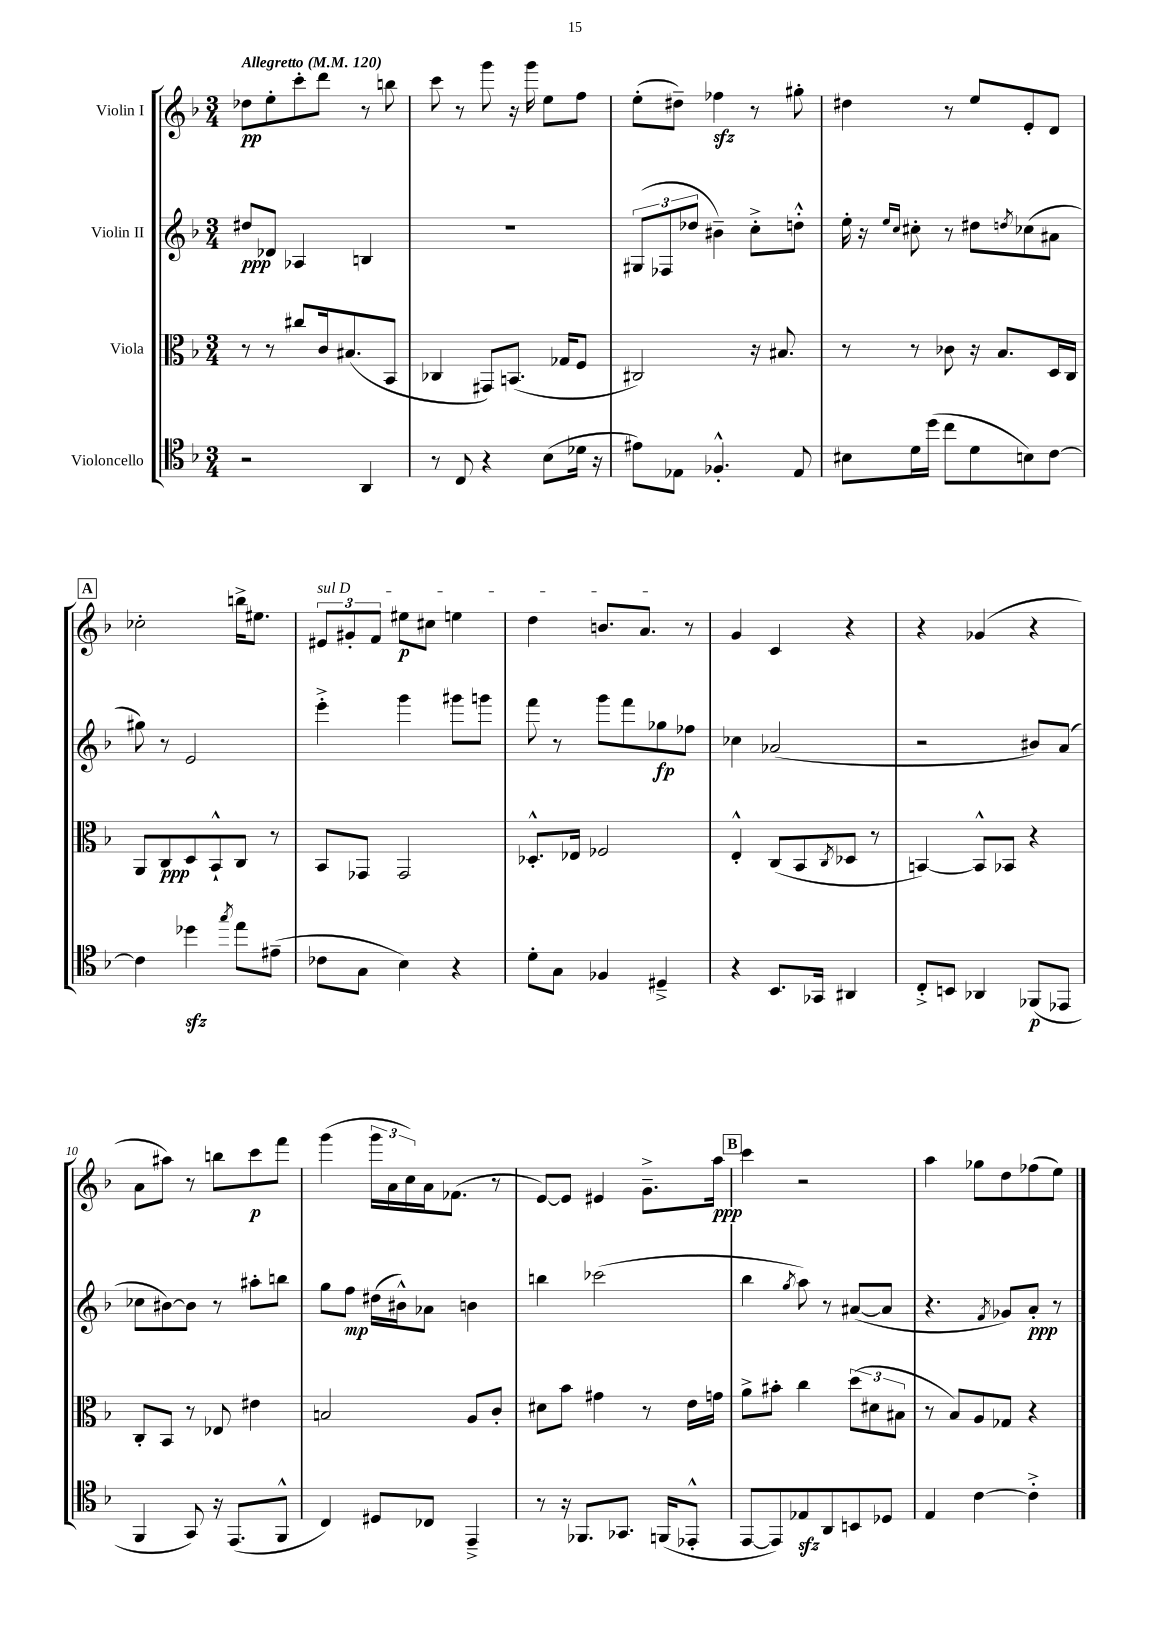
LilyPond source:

<<
\new StaffGroup <<
\new Staff = "s0" \with { instrumentName = "Violin I" } {
    \clef treble \key f \major \numericTimeSignature \time 3/4 \tempo "Allegretto" 4 = 120
    des''8\pp e''8-. c'''8-. d'''8 r8 b''8 |
    c'''8 r8 g'''8 r16 g'''16 e''8 f''8 |
    e''8-.( dis''8--) fes''4\sfz r8 gis''8-. |
    dis''4 r8 e''8 e'8-. d'8 |
    \mark \markup { \box "A" } ces''2-. b''16-> eis''8. |
    \tuplet 3/2 { \once \override TextSpanner.bound-details.left.text = \markup { \italic "sul D" } eis'8\startTextSpan gis'8-. f'8 } eis''8\p cis''8 e''4 |
    d''4 b'8. a'8.\stopTextSpan r8 |
    g'4 c'4 r4 |
    r4 ges'4( r4 |
    a'8 ais''8) r8 b''8 c'''8\p f'''8 |
    g'''4( \tuplet 3/2 { g'''16 a'16 c''16) } a'16 fes'8.( r8 |
    e'8~) e'8 eis'4 g'8.---> a''16\ppp |
    \mark \markup { \box "B" } c'''4 r2 |
    a''4 ges''8 d''8 fes''8( e''8) \bar "|." |
}
\new Staff = "s1" \with { instrumentName = "Violin II" } {
    \clef treble \key f \major \numericTimeSignature \time 3/4
    dis''8\ppp des'8 aes4 b4 |
    R2. |
    \tuplet 3/2 { gis8( fes8 des''8 } bis'4--) c''8-.-> d''8-.-^ |
    e''16-. r16 \grace { e''16 c''16 } cis''8-. r8 dis''8 \acciaccatura { d''8 } ces''8( ais'8 |
    \mark \markup { \box "A" } gis''8) r8 e'2 |
    e'''4-.-> g'''4 gis'''8 g'''8 |
    f'''8 r8 g'''8 f'''8 ges''8\fp fes''8 |
    ces''4 aes'2( |
    r2 bis'8) a'8( |
    ces''8 bis'8~) bis'8 r8 ais''8-. b''8 |
    g''8 f''8\mp dis''16( bis'16-^) aes'8 b'4 |
    b''4 ces'''2( |
    \mark \markup { \box "B" } bes''4 \acciaccatura { g''8 } a''8) r8 ais'8~( ais'8 |
    r4. \acciaccatura { f'8 } ges'8) a'8-.\ppp r8 \bar "|." |
}
\new Staff = "s2" \with { instrumentName = "Viola" } {
    \clef alto \key f \major \numericTimeSignature \time 3/4
    r8 r8 cis''8 c'16 bis8.( bes,8 |
    ces4 gis,8) b,8.( ges16 f8 |
    cis2) r16 bis8. |
    r8 r8 ces'8 r16 bes8. d16 c16 |
    \mark \markup { \box "A" } a,8 c8\ppp d8 bes,8-!-^ c8 r8 |
    bes,8 ges,8 ges,2 |
    des8.-.-^ ees16 fes2 |
    e4-.-^ c8( bes,8 \acciaccatura { c8 } des8 r8 |
    b,4~) b,8-^ bes,8 r4 |
    c8-. bes,8 r8 ees8 eis'4 |
    b2 a8 c'8-. |
    dis'8 bes'8 gis'4 r8 e'16 g'16 |
    \mark \markup { \box "B" } a'8-> bis'8-. c''4 \tuplet 3/2 { d''8( dis'8 bis8 } |
    r8 bes8) a8 ges8 r4 \bar "|." |
}
\new Staff = "s3" \with { instrumentName = "Violoncello" } {
    \clef tenor \key f \major \numericTimeSignature \time 3/4
    r2 a,4 |
    r8 c8 r4 bes8( des'16 r16 |
    eis'8) ees8 fes4.-.-^ ees8 |
    bis8 d'16 d''16( c''8 d'8 b8) c'8~ |
    \mark \markup { \box "A" } c'4 des''4\sfz \acciaccatura { g''8 } e''8 eis'8--( |
    ces'8 g8 bes4) r4 |
    d'8-. g8 fes4 dis4---> |
    r4 bes,8. ges,16 ais,4 |
    c8-.-> b,8 aes,4 fes,8\p( ees,8 |
    f,4 g,8) r16 e,8.( f,8-^ |
    c4) dis8 ces8 e,4---> |
    r8 r16 fes,8. ges,8. f,16( ees,8-.-^ |
    \mark \markup { \box "B" } e,8~ e,8) ees8\sfz a,8 b,8 des8 |
    e4 c'4~ c'4-.-> \bar "|." |
}
>>
>>
